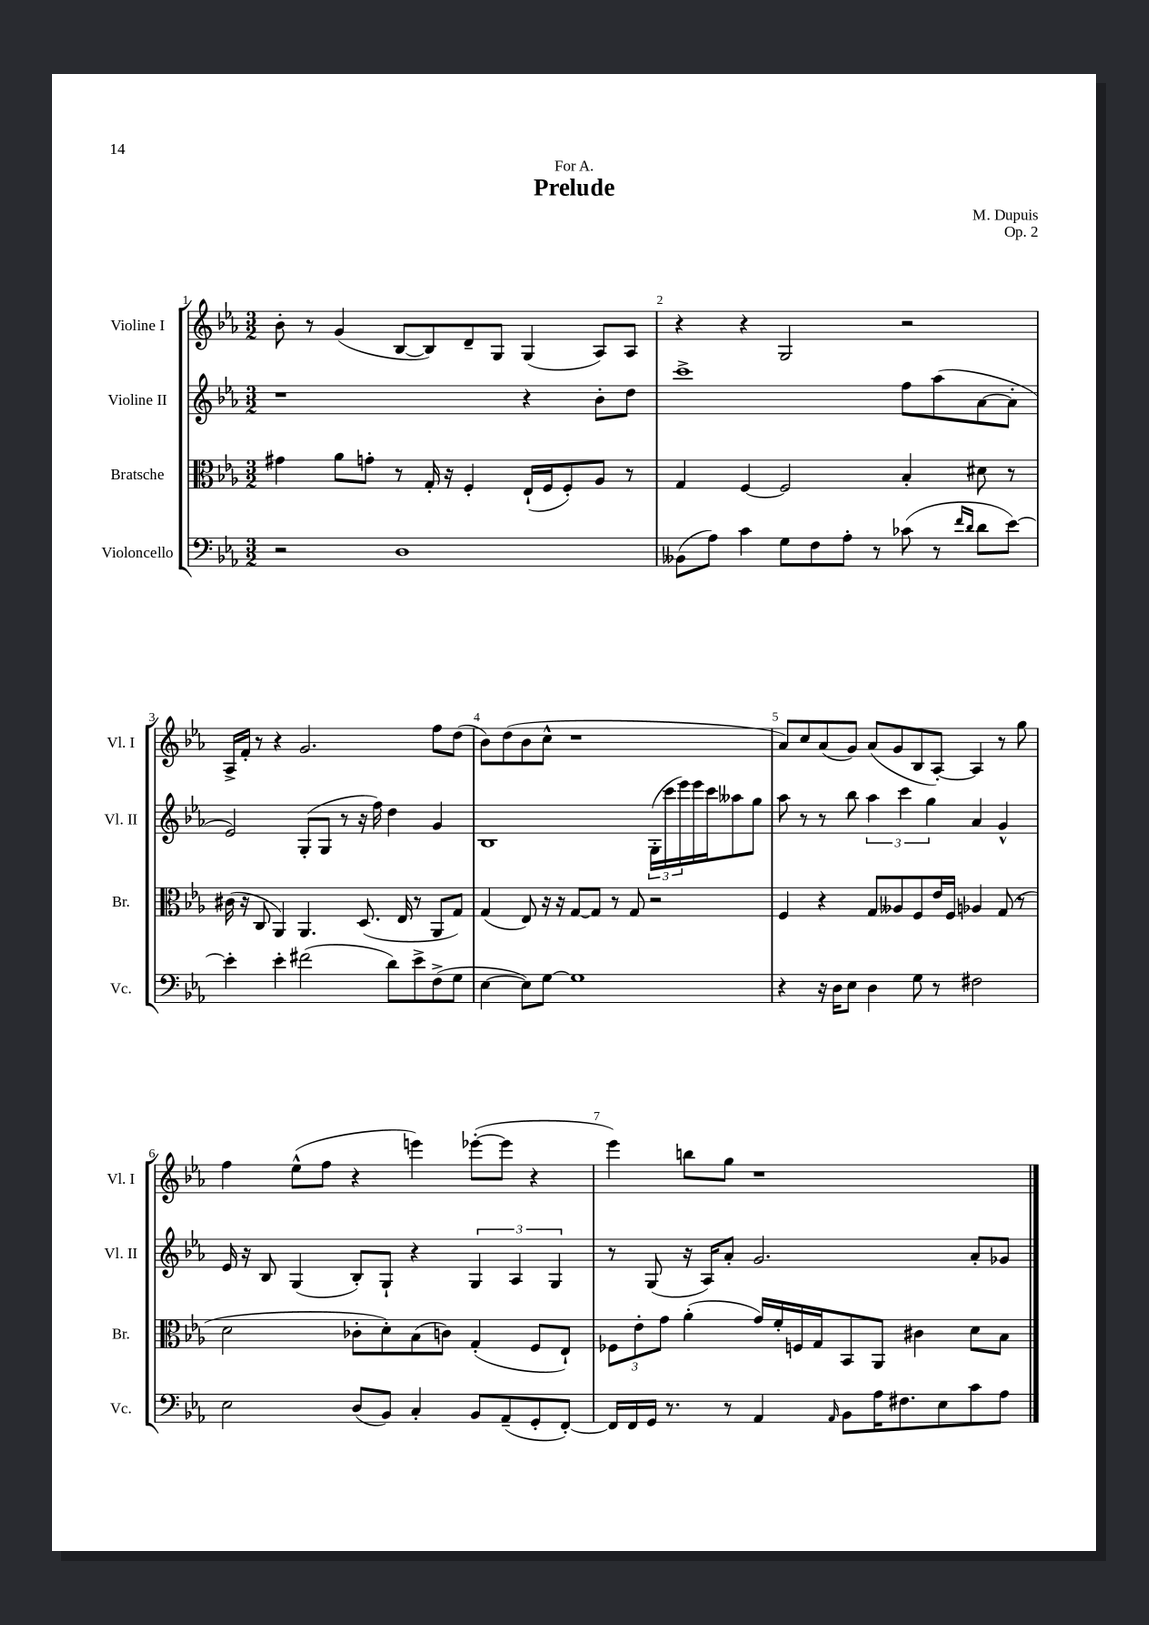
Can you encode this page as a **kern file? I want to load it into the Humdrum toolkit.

**kern	**kern	**kern	**kern
*part4	*part3	*part2	*part1
*staff4	*staff3	*staff2	*staff1
*I"Violoncello	*I"Bratsche	*I"Violine II	*I"Violine I
*I'Vc.	*I'Br.	*I'Vl. II	*I'Vl. I
*clefF4	*clefC3	*clefG2	*clefG2
*k[b-e-a-]	*k[b-e-a-]	*k[b-e-a-]	*k[b-e-a-]
*M3/2	*M3/2	*M3/2	*M3/2
=1	=1	=1	=1
2r	4g#X\	1r	8b-'\
.	.	.	8r
.	8a-\L	.	(4g/
.	8gn'\J	.	.
1D	8r	.	[8B-/L
.	16G'/	.	8B-/])
.	16r	.	.
.	4F'/	.	8d~/
.	.	.	8G/J
.	(16E-`/LL	4r	(4G/
.	16F/J	.	.
.	8F'/)	.	.
.	8A-/J	8b-'\L	8A-/L)
.	8r	8dd\J	8A-/J
=2	=2	=2	=2
(8BB--X\L	4G/	1ccc^	4r
8A-\J)	.	.	.
4c\	[4F/	.	4r
8G\L	2F/]	.	2G/
8F\	.	.	.
8A-'\J	.	.	.
8r	.	.	.
(8c-X\	4B-'/	8ff\L	2r
8r	.	(8aa-\	.
16qqf/LL	.	.	.
16qqd/JJ	.	.	.
8d\L	8d#X\	[8a-\	.
[8e-\J)	8r	8a-'\J]	.
!!LO:LB:g=z
=3	=3	=3	=3
4e-'\]	(16c#X\	2e-/)	16A-^/LL
.	16r	.	16f'/JJ
.	8C/	.	8r
4e-'\	4AA-/)	.	4r
(2f#X\	4.AA-/	(8G'/L	2.g/
.	.	8G/J	.
.	.	8r	.
.	(8.D/	16r	.
.	.	16ff\)	.
8d\L)	.	4dd\	.
.	16E-/	.	.
8e-^\	8r	.	.
(8F^\	8AA-/L	4g/	8ff\L
8G\J	8G/J)	.	(8dd\J
=4	=4	=4	=4
[4E-\	(4G/	1B-	8b-\L)
.	.	.	(8dd\
8E-\L])	8E-/)	.	8b-\
[8G\J	16r	.	8cc^^\J
.	16r	.	.
1G]	[8G/L	.	1r
.	8G/J]	.	.
.	8r	.	.
.	8G/	.	.
.	2r	(24G'\LL	.
.	.	24ccc\	.
.	.	24eee-\)	.
.	.	16eee-\	.
.	.	16ccc\J	.
.	.	8aa--X\	.
.	.	8gg\J	.
=5	=5	=5	=5
4r	4F/	8aa-\	8a-/L)
.	.	8r	8cc/
16r	4r	8r	(8a-/
16D\KL	.	.	.
8E-\J	.	8bb-\	8g/J)
4D\	8G/L	6aa-\	(8a-/L
.	8A--X/	.	8g/
.	.	6ccc\	.
8G\	8F/	.	8B-/
.	.	6gg\	.
8r	16e-/L	.	[8A-'/J)
.	16F/JJ	.	.
2F#X\	4A-X/	4a-/	4A-/]
.	(8G/	4g^^/	8r
.	8r	.	8gg\
!!LO:LB:g=z
=6	=6	=6	=6
2E-\	2d\	16e-/	4ff\
.	.	16r	.
.	.	8B-/	.
.	.	(4G/	(8ee-^^\L
.	.	.	8ff\J
(8D/L	8c-X'\L	8B-'/L)	4r
8BB-/J)	8d'\)	8G`/J	.
4C'/	(8B-\	4r	4eeen\)
.	8cn\J)	.	.
8BB-/L	(4G'/	6G/	([8eee-X'\L
(8AA-~/	.	.	8eee-\J]
.	.	6A-/	.
8GG'/	8F/L	.	4r
.	.	6G/	.
[8FF'/J)	8E-`/J)	.	.
=7	=7	=7	=7
16FF/LL]	12F-X\L	8r	4eee-\)
16FF/	.	.	.
.	12e-'\	.	.
16GG/JJ	.	(8G/	.
.	12g\J	.	.
8.r	.	.	.
.	(4a-'\	16r	8bbn\L
.	.	16A-/KL)	.
8r	.	8a-'/J	8gg\J
4AA-/	16g/LL)	2.g/	1r
.	16f'/	.	.
.	16Fn/	.	.
.	16G/J	.	.
16qqAA-/	.	.	.
8BB-\L	8BB-/	.	.
16A-\K	8AA-/J	.	.
8.F#X\	.	.	.
.	4c#X\	.	.
8E-\	.	.	.
8c\	8d\L	8a-'/L	.
8A-\J	8B-\J	8g-X/J	.
==	==	==	==
*-	*-	*-	*-
